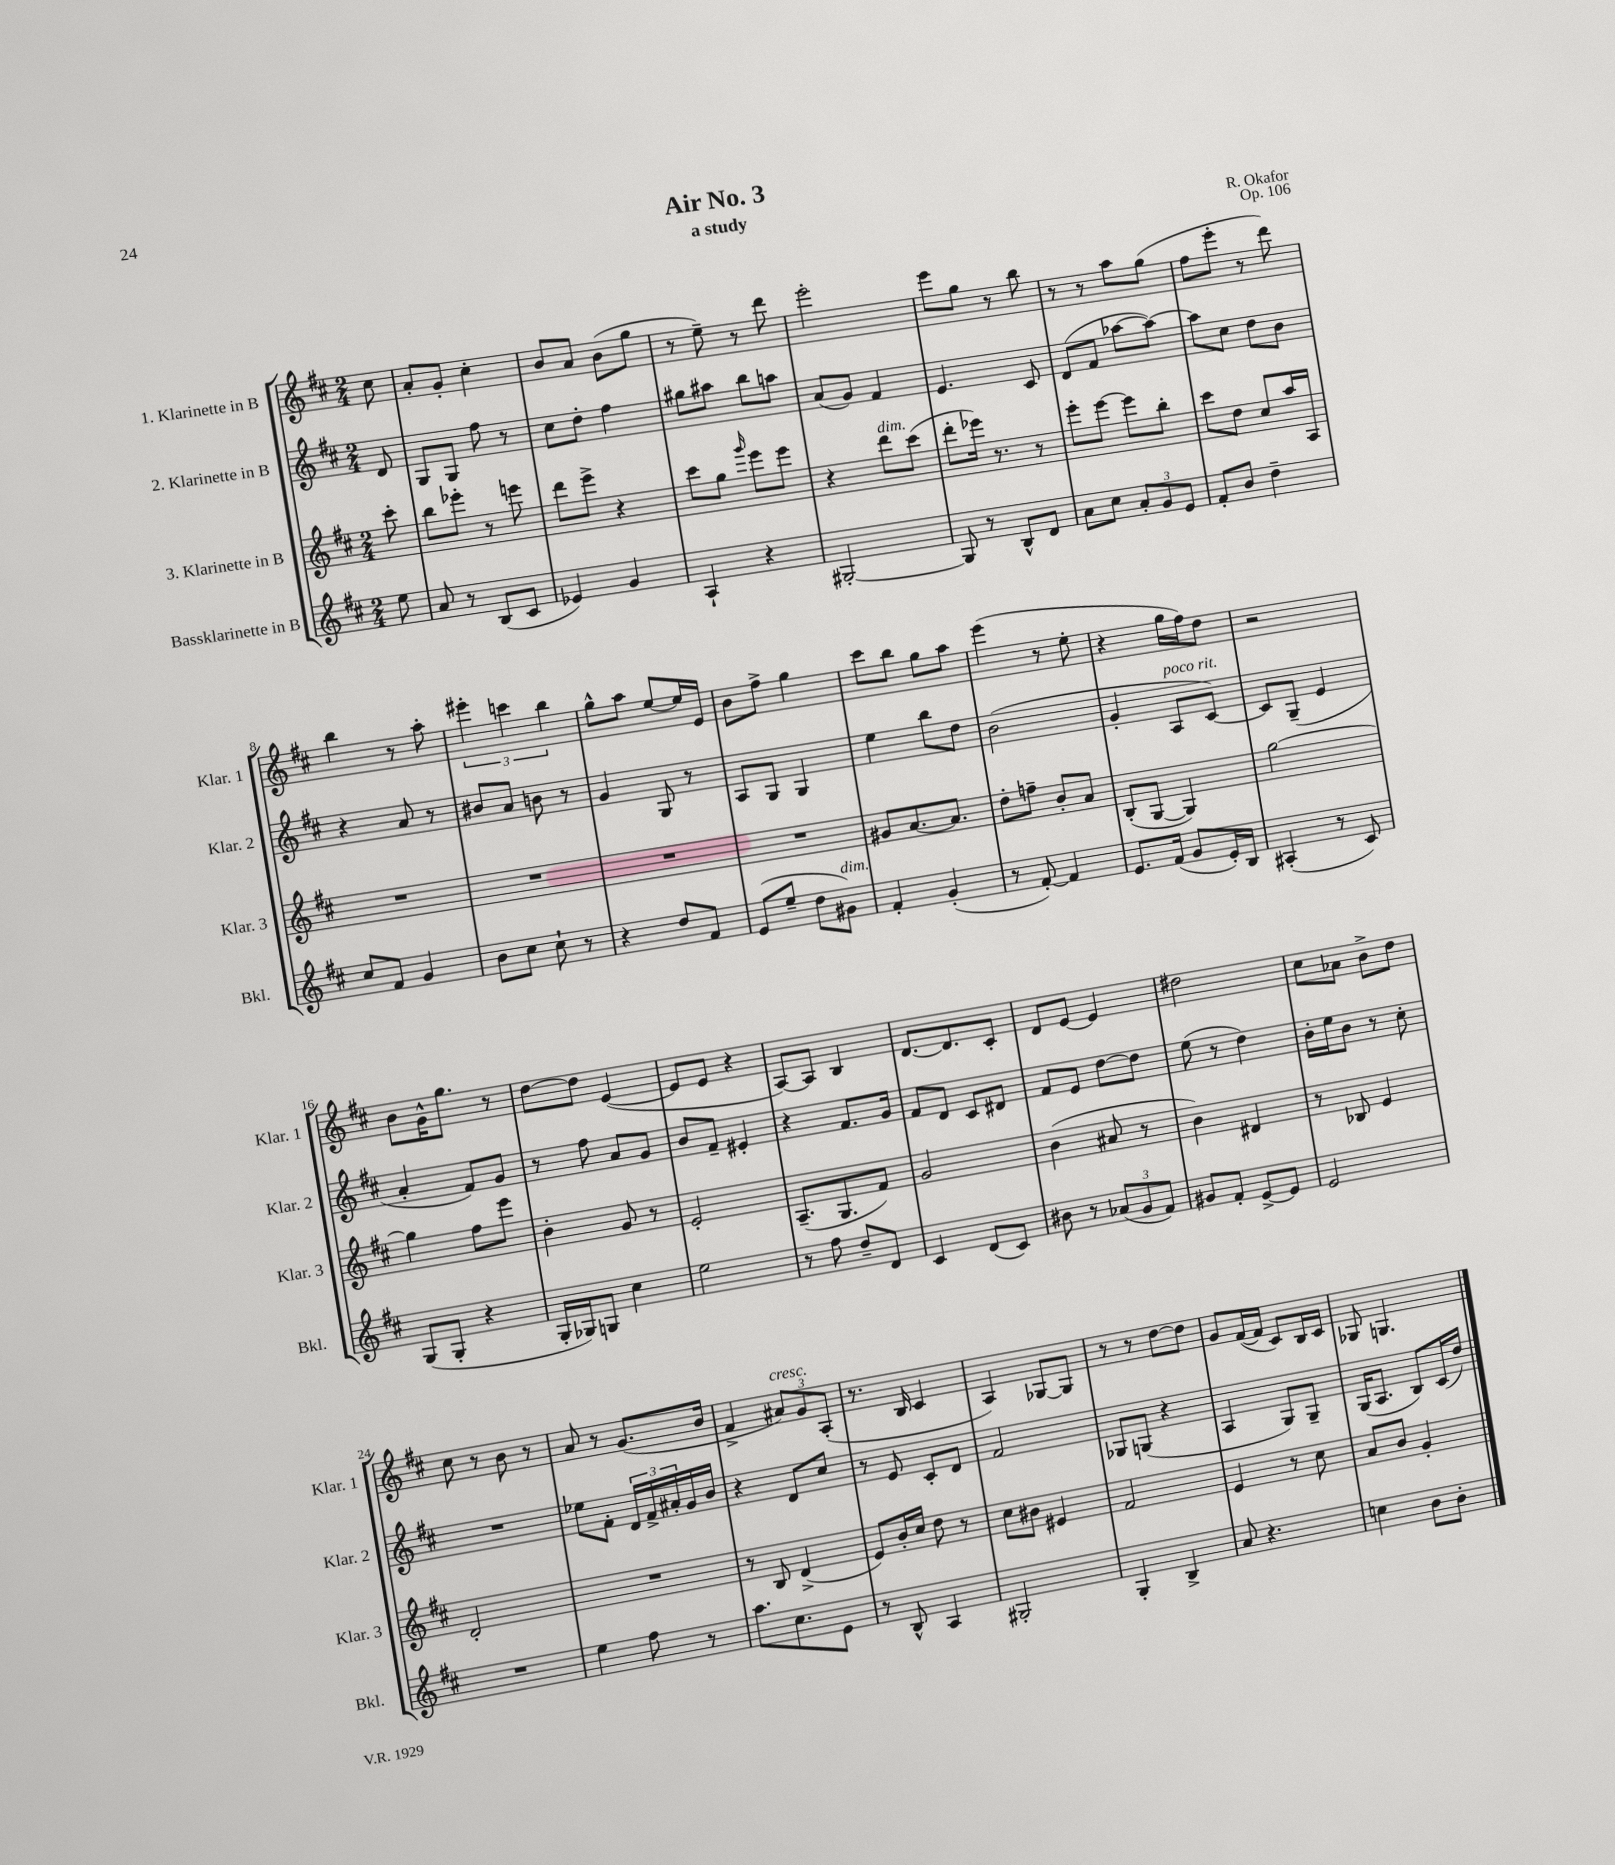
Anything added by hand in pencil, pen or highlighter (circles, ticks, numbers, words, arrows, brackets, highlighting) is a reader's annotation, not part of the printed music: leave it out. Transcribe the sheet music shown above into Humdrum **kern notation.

**kern	**kern	**kern	**kern
*staff4	*staff3	*staff2	*staff1
*clefG2	*clefG2	*clefG2	*clefG2
*k[f#c#]	*k[f#c#]	*k[f#c#]	*k[f#c#]
*M2/4	*M2/4	*M2/4	*M2/4
8ee	8ccc#'	8d	8cc#
=	=	=	=
8a	8bb	8G	8a'
8r	8eee-'	8G	8g'
(8B	8r	8ff#	4cc#'
8c#	8eee	8r	.
=	=	=	=
4e-)	8ddd	8cc#	8b
.	8eee^	8dd'	8a
4g	4r	4ff#	(8b
.	.	.	8gg
=	=	=	=
4A`	8ccc#	8gg#	8r
.	8gg	8aa#	8ee~)
.	16qqggg	.	.
4r	8eee	8bb	8r
.	8eee	8aa	8ddd
=	=	=	=
[2G#'	4r	(8a	2eee'
.	.	8g)	.
.	8ddd	4f#	.
.	(8ccc#	.	.
=	=	=	=
8G#]	8ddd'	4.e	8eee
8r	16eee-)	.	8gg
.	8.r	.	.
8B^^	.	.	8r
8d	8r	8c#	8bb
=	=	=	=
8a	8eee'	(8d	8r
8cc#	[8eee	8f#	8r
12a'	8eee]	[8aa-	8aa
12g	.	.	.
.	8bb'	8aa-_)	(8gg
12e	.	.	.
=	=	=	=
8f#'	8ccc#	8aa-]	8ff#
8b	8dd	8cc#	8eee'
4dd~	8cc#	8dd	8r
.	16aa	8b	8ddd)
.	16A	.	.
=	=	=	=
8cc#	2r	4r	4bb
8f#	.	.	.
4g	.	8a	8r
.	.	8r	8aa'
=	=	=	=
8b	2r	8b#	6eee#'
8cc#	.	8a	.
.	.	.	6ccc
8cc#`	.	8b	.
.	.	.	6bb
8r	.	8r	.
=	=	=	=
4r	2r	4g	8gg^^
.	.	.	8aa
8dd	.	8G	[8ee
8f#	.	8r	16ee]
.	.	.	16e
=	=	=	=
(8e	2r	8A	8b
8ee~	.	8G	8ff#^
8dd	.	4G	4gg
8g#)	.	.	.
=	=	=	=
4f#'	8g#	4ee	8ccc#
.	[8.a	.	8bb
(4g'	.	8bb	8gg
.	8.a]	.	.
.	.	8dd	8aa
=	=	=	=
8r	8dd'	(2b	(4eee
[8f#')	8ff~	.	.
4f#]	8b'	.	8r
.	8a	.	8ee'
=	=	=	=
8.e	(8B'	4g'	4r
.	[8G	.	.
(16f#	.	.	.
8g	4G])	8A	16gg
.	.	.	16ff#)
16e')	.	[8c#)	8dd
16B	.	.	.
=	=	=	=
(4A#'	[2gg	8c#]	2r
.	.	(8G~	.
8r	.	4e	.
8c#)	.	.	.
=	=	=	=
(8G	4gg]	4a'	8b
8G'	.	.	16g^^
.	.	.	8.gg
4r	8ff#	8f#)	.
.	8eee	8g	8r
=	=	=	=
16G'	4b'	8r	[8dd
16G-)	.	.	.
8G	.	8ff#	8dd]
4cc#	8g	8a	([4e
.	8r	8g	.
=	=	=	=
2ee	2e'	8b	8e]
.	.	8f#~	8e
.	.	4e#'	4r
=	=	=	=
8r	(8.A~	4r	[8A)
8ff#	.	.	8A]
.	8.G	.	.
8dd~	.	8.f#	4B
8d	8f#)	.	.
.	.	16g	.
=	=	=	=
4c#	2g	8f#	[8.d
.	.	8d	.
.	.	.	8.d]
(8d	.	8c#	.
8c#)	.	8d#	8c#'
=	=	=	=
8b#	(4b	8f#	8d
8r	.	8e	[8e
(12a-	8a#	[8dd	4e]
12g	.	.	.
.	8r	8dd]	.
12f#)	.	.	.
=	=	=	=
8g#	4b)	(8ee	2dd#
8f#'	.	8r	.
[8e^	4d#	4dd)	.
8e]	.	.	.
=	=	=	=
2e	8r	16b'	8cc#
.	.	16ee	.
.	8B-	8b	8a-
.	4e	8r	8b^
.	.	8cc#'	8dd
=	=	=	=
2r	2d'	2r	8cc#
.	.	.	8r
.	.	.	8b
.	.	.	8r
=	=	=	=
4ee	2r	8ee-	8a
.	.	8f#'	8r
8ff#	.	24d	(8.g
.	.	24f#^	.
.	.	24a#'	.
8r	.	16g	.
.	.	16b	16b
=	=	=	=
8.aa	8r	4r	4f#^
.	8B	.	.
8.cc#	.	.	.
.	(4d^	8d	12a#)
.	.	.	12g
8e	.	8cc#	.
.	.	.	(12A'
=	=	=	=
8r	8e)	8r	8.r
8B^^	16b'	8e	.
.	16cc#	.	16B
4A	8dd	8c#'	4c#
.	8r	8d	.
=	=	=	=
2G#'	8cc#	2f#	4A)
.	8b#	.	.
.	4e#	.	[8G-
.	.	.	8G-]
=	=	=	=
4G'	2f#	8G-	8r
.	.	(8G	8r
4B^	.	4r	[8dd
.	.	.	8dd]
=	=	=	=
8a	4e	4A	8g
4.r	.	.	([16f#
.	.	.	16f#]
.	8r	8G)	8c#)
.	8cc#	8G~	16B
.	.	.	16c#
=	=	=	=
4cc	8a	(16G	8G-
.	.	8.A	.
.	8b	.	4.G
8b	4g'	8B)	.
8b'	.	(16c#	.
.	.	16dd)	.
==	==	==	==
*-	*-	*-	*-
